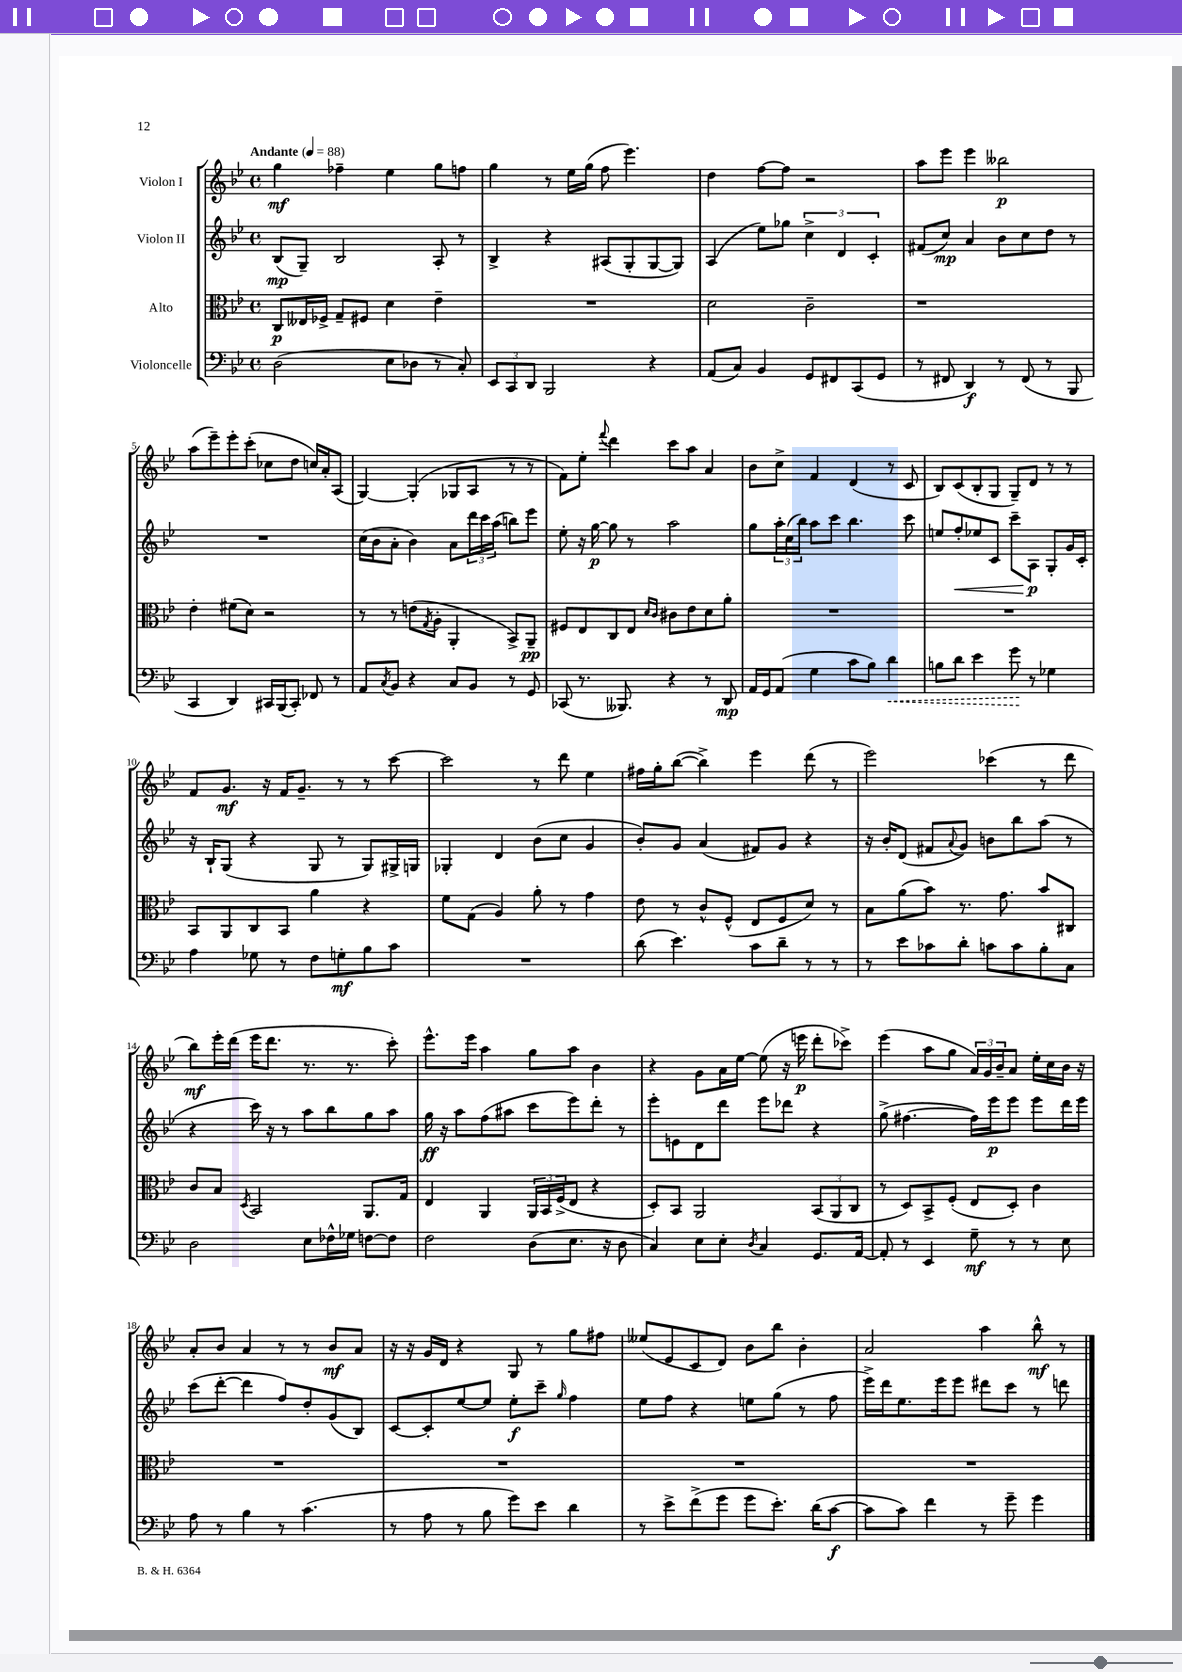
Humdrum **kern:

**kern	**dynam	**kern	**dynam	**kern	**dynam	**kern	**dynam
*part4	*part4	*part3	*part3	*part2	*part2	*part1	*part1
*staff4	*staff4	*staff3	*staff3	*staff2	*staff2	*staff1	*staff1
*I"Violoncelle	*	*I"Alto	*	*I"Violon II	*	*I"Violon I	*
*clefF4	*	*clefC3	*	*clefG2	*	*clefG2	*
*k[b-e-]	*	*k[b-e-]	*	*k[b-e-]	*	*k[b-e-]	*
*M4/4	*	*M4/4	*	*M4/4	*	*M4/4	*
*met(c)	*	*met(c)	*	*met(c)	*	*met(c)	*
*MM88	*	*MM88	*	*MM88	*	*MM88	*
=1	=1	=1	=1	=1	=1	=1	=1
!	!	!	!	!	!	!LO:TX:a:B:t=Andante	!
(2D\	.	8C/L	p	(8B-/L	mp	4gg\	mf
.	.	16E--X/L	.	8G~/J)	.	.	.
.	.	16F-X^/JJ	.	.	.	.	.
.	.	8G~/L	.	2B-/	.	4ff-X~\	.
.	.	8F#X/J	.	.	.	.	.
8E-\L	.	4d\	.	.	.	4ee-\	.
8D-X\J	.	.	.	.	.	.	.
8r	.	4e-~\	.	8A'/	.	8gg\L	.
8C'/)	.	.	.	8r	.	8ffn\J	.
=2	=2	=2	=2	=2	=2	=2	=2
12EE-/L	.	1r	.	4B-^/	.	4gg\	.
12CC/	.	.	.	.	.	.	.
12DD/J	.	.	.	.	.	.	.
2BBB-/	.	.	.	4r	.	8r	.
.	.	.	.	.	.	16ee-\LL	.
.	.	.	.	.	.	(16gg\JJ	.
.	.	.	.	(8A#X/L	.	8ff\	.
.	.	.	.	8G'/	.	4.eee-\)	.
4r	.	.	.	[8G/	.	.	.
.	.	.	.	8G/J])	.	.	.
=3	=3	=3	=3	=3	=3	=3	=3
(8AA/L	.	2d\	.	(4A/	.	4dd\	.
8C/J)	.	.	.	.	.	.	.
4BB-/	.	.	.	8ee-\L)	.	[8ff\L	.
.	.	.	.	8gg-X\J	.	8ff\J]	.
8GG/L	.	2c~\	.	6cc^\	.	2r	.
8FF#X/	.	.	.	.	.	.	.
.	.	.	.	6d/	.	.	.
(8CC/	.	.	.	.	.	.	.
.	.	.	.	6c'/	.	.	.
8GG/J	.	.	.	.	.	.	.
=4	=4	=4	=4	=4	=4	=4	=4
8r	.	1r	.	(8f#X/L	.	8aa\L	.
8FF#X/	.	.	.	8cc/J)	mp	8eee-\J	.
4DD/)	f	.	.	4a/	.	4eee-\	.
8r	.	.	.	8b-\L	.	2bb--X\	p
(8FF#/	.	.	.	8cc\	.	.	.
8r	.	.	.	8dd\J	.	.	.
8BBB-/	.	.	.	8r	.	.	.
!!LO:LB:g=z
=5	=5	=5	=5	=5	=5	=5	=5
4CC/	.	4e-'\	.	1r	.	(8aa\L	.
.	.	.	.	.	.	8eee-~\)	.
4DD/)	.	(8f#X\L	.	.	.	8eee-'\	.
.	.	8d\J)	.	.	.	(8ccc'\J	.
16CC#X/LL	.	2r	.	.	.	8cc-X\L	.
(16BBB-/J	.	.	.	.	.	.	.
8CC#'/J)	.	.	.	.	.	8dd\J	.
8FF-X/	.	.	.	.	.	16ccn/LL)	.
.	.	.	.	.	.	16a'/J	.
8r	.	.	.	.	.	(8A/J	.
=6	=6	=6	=6	=6	=6	=6	=6
8AA/L	.	8r	.	(16cc\LL	.	[4G/)	.
.	.	.	.	16b-\J	.	.	.
8qC/	.	.	.	.	.	.	.
8BB-/J	.	8r	.	8a'\J	.	.	.
4r	.	(8en\L	.	4b-\)	.	(4G'/]	.
.	.	8qG/	.	.	.	.	.
.	.	8A'\J	.	.	.	.	.
8C/L	.	4AA'/	.	8a\L	.	8G-X/L	.
8BB-/J	.	.	.	24ddd\L	.	8A/J	.
.	.	.	.	24ccc\	.	.	.
.	.	.	.	(24aa\JJ	.	.	.
8r	.	8BB-^/L)	.	8bbn\L)	.	8r	.
8GG/	.	8AA~/J	pp	8eee-\J	.	8r	.
=7	=7	=7	=7	=7	=7	=7	=7
(8CC-X/	.	8F#X/L	.	8ee-'\	.	8f\L)	.
8.r	.	8E-/	.	16r	.	8ee-'\J	.
.	.	.	.	[16gg\	p	.	.
.	.	.	.	.	.	8qqfff/	.
.	.	8C/	.	8gg\]	.	4ddd\	.
8.BBB--X/)	.	.	.	.	.	.	.
.	.	8E-/J	.	8r	.	.	.
.	.	16qqd/LL	.	.	.	.	.
.	.	16qqc/JJ	.	.	.	.	.
4r	.	8c#X\L	.	2aa\	.	8ccc\L	.
.	.	8e-\	.	.	.	8aa\J	.
8r	.	8d\	.	.	.	4a/	.
8DD/	mp	8a'\J	.	.	.	.	.
=8	=8	=8	=8	=8	=8	=8	=8
16AA/LL	.	1r	.	8gg\L	.	8b-\L	.
16GG/J	.	.	.	.	.	.	.
(8AA/J	.	.	.	24aa'\L	.	8cc^\J	.
.	.	.	.	(24cc\	.	.	.
.	.	.	.	24bb-\JJ)	.	.	.
4G\	.	.	.	8aa\L	.	4f/	.
.	.	.	.	8ccc\J	.	.	.
8c\L	.	.	.	4.bb-\	.	(4d/	.
8B-\J)	.	.	.	.	.	.	.
!	!LO:HP:b	!	!	!	!	!	!
4d\	<	.	.	.	.	8r	.
.	.	.	.	8ccc\	.	8c/	.
=9	=9	=9	=9	=9	=9	=9	=9
8Bn\L	.	1r	.	8een/L	.	8B-/L)	.
!	!	!	!	!	!LO:HP:b	!	!
8d\J	.	.	.	8ff'/	<	(8c/	.
4e-\	.	.	.	8ee-X/	.	8B-'/	.
.	.	.	.	8c/J	.	8G/J	.
8g\	.	.	.	8ccc~\L	.	8G~/L)	.
8r	[	.	.	8A\J	p	8d/J	.
4G-X\	.	.	.	8G'/L	[	8r	.
.	.	.	.	16g/L	.	8r	.
.	.	.	.	16c'/JJ	.	.	.
!!LO:LB:g=z
=10	=10	=10	=10	=10	=10	=10	=10
4A\	.	8BB-/L	.	16r	.	8f/L	.
.	.	.	.	16B-`/KL	.	.	.
.	.	8AA/	.	(8G/J	.	8.g/J	mf
8G-X\	.	8C/	.	4r	.	.	.
.	.	.	.	.	.	16r	.
8r	.	8BB-/J	.	.	.	16f/KL	.
.	.	.	.	.	.	8.g~/J	.
8F\L	.	4a\	.	8G/	.	.	.
8Gn'\	mf	.	.	8r	.	8r	.
8B-\	.	4r	.	8G/L)	.	8r	.
8c\J	.	.	.	16G#X^/L	.	[8ccc\	.
.	.	.	.	16Gn/JJ	.	.	.
=11	=11	=11	=11	=11	=11	=11	=11
1r	.	8f\L	.	4G-X'/	.	2ccc\]	.
.	.	(8G\J	.	.	.	.	.
.	.	4A/)	.	4d/	.	.	.
.	.	8a'\	.	(8b-\L	.	8r	.
.	.	8r	.	8cc\J	.	8ddd\	.
.	.	4g\	.	4g/	.	4ee-\	.
=12	=12	=12	=12	=12	=12	=12	=12
(8d\	.	8e-\	.	8b-'/L)	.	16ff#X\LL	.
.	.	.	.	.	.	16gg'\J	.
4.e-\)	.	8r	.	8g/J	.	([8bb-\J	.
.	.	8c^^/L	.	(4a/	.	4bb-^\])	.
.	.	(8F^^/J	.	.	.	.	.
8c\L	.	8E-/L	.	8f#X/L)	.	4eee-\	.
8d~\J	.	8F/	.	8g/J	.	.	.
8r	.	8d/J)	.	4r	.	(8ddd\	.
8r	.	8r	.	.	.	8r	.
=13	=13	=13	=13	=13	=13	=13	=13
8r	.	8B-\L	.	16r	.	2eee-\)	.
.	.	.	.	16b-'/KL	.	.	.
8e-\L	.	(8a\	.	(8d/J	.	.	.
8c-X\	.	8b-\J)	.	8f#X/L	.	.	.
.	.	.	.	8qqa/	.	.	.
8d'\J	.	8.r	.	8g/J)	.	.	.
8cn\L	.	.	.	8bn\L	.	(4ccc-X\	.
.	.	8.g\	.	.	.	.	.
8c\	.	.	.	8bb-\	.	.	.
8B-'\	.	8b-/L	.	(8aa\J	.	8r	.
8C\J	.	8C#X/J	.	8r	.	8ddd\	.
!!LO:LB:g=z
=14	=14	=14	=14	=14	=14	=14	=14
2D\	.	8c/L	.	4r	.	8bb-\L)	mf
.	.	8B-/J	.	.	.	16eee-'\L	.
.	.	.	.	.	.	(16ddd\JJ	.
.	.	8qD/	.	.	.	.	.
.	.	2BB-/	.	16ccc\)	.	16eee-\KL	.
.	.	.	.	16r	.	8.ddd\J	.
.	.	.	.	8r	.	.	.
8E-\L	.	.	.	8aa\L	.	8.r	.
16F-X^^\L	.	.	.	8bb-\	.	.	.
16G-X\JJ	.	.	.	.	.	8.r	.
[8Fn\L	.	8.AA/L	.	8gg\	.	.	.
8F\J]	.	.	.	8aa\J	.	8ccc'\)	.
.	.	16G/Jk	.	.	.	.	.
=15	=15	=15	=15	=15	=15	=15	=15
2F\	.	4E-/	.	16gg\	ff	8.eee-^^\L	.
.	.	.	.	16r	.	.	.
.	.	.	.	8aa\L	.	.	.
.	.	.	.	.	.	16eee-\Jk	.
.	.	4AA/	.	(8ff\	.	4aa\	.
.	.	.	.	8aa#X\J	.	.	.
(8D\L	.	24AA/LL	.	8ccc\L	.	8gg\L	.
.	.	24BB-/	.	.	.	.	.
.	.	(24F^/J	.	.	.	.	.
8.E-\J	.	8E-/J	.	8eee-\)	.	8aa\J	.
.	.	4r	.	8ddd'\J	.	4b-\	.
16r	.	.	.	.	.	.	.
8D\	.	.	.	8r	.	.	.
=16	=16	=16	=16	=16	=16	=16	=16
4C/)	.	8D'/L)	.	8eee-'\L	.	4r	.
.	.	8BB-/J	.	8en\	.	.	.
8E-\L	.	2AA/	.	8d\	.	8g\L	.
8E-'\J	.	.	.	8ddd\J	.	16a\L	.
.	.	.	.	.	.	[16ee-\JJ	.
8qD/	.	.	.	.	.	.	.
4C/	.	.	.	8eee-\L	.	(8ee-\]	.
.	.	.	.	8ddd-X\J	.	16r	.
.	.	.	.	.	.	16eeen\	p
8.GG/L	.	(12BB-/L	.	4r	.	8ddd'\L	.
.	.	12AA/	.	.	.	.	.
.	.	.	.	.	.	8ccc-X^\J)	.
.	.	12C/J	.	.	.	.	.
[16AA/Jk	.	.	.	.	.	.	.
=17	=17	=17	=17	=17	=17	=17	=17
8AA'/]	.	8r	.	(8gg^\	.	(4eee-\	.
8r	.	8D/L)	.	[4.ff#X\	.	.	.
4EE-/	.	8BB-^/	.	.	.	8aa\L	.
.	.	(8F'/J	.	.	.	8gg\J	.
8G~\	mf	8E-/L	.	16ff#\LL])	.	24a/LL)	.
.	.	.	.	.	.	24g/	.
.	.	.	.	16eee-\J	p	.	.
.	.	.	.	.	.	24b-~/J	.
8r	.	8D'/J)	.	8eee-\J	.	8a/J	.
8r	.	4c\	.	8eee-\L	.	16ee-'\LL	.
.	.	.	.	.	.	16cc\	.
8E-\	.	.	.	16ddd\L	.	16b-\JJ	.
.	.	.	.	16eee-\JJ	.	16r	.
!!LO:LB:g=z
=18	=18	=18	=18	=18	=18	=18	=18
8A\	.	1r	.	(8ccc\L	.	8a'/L	.
8r	.	.	.	[8ddd'\J	.	8b-/J	.
4B-\	.	.	.	4ddd\]	.	4a/	.
8r	.	.	.	8ff/L)	.	8r	.
(4.c\	.	.	.	8dd'/	.	8r	.
.	.	.	.	(8g/	.	8b-/L	mf
.	.	.	.	8B-/J)	.	8a/J	.
=19	=19	=19	=19	=19	=19	=19	=19
8r	.	1r	.	[8c/L	.	16r	.
.	.	.	.	.	.	16r	.
8A\	.	.	.	8c'/]	.	16g/LL	.
.	.	.	.	.	.	16d/JJ	.
8r	.	.	.	[8ee-/	.	4r	.
8B-\	.	.	.	8ee-/J]	.	.	.
8g\L)	.	.	.	8ee-'\L	f	8G/	.
8e-\J	.	.	.	8ccc~\J	.	8r	.
.	.	.	.	16qqgg/	.	.	.
4d\	.	.	.	4ff\	.	8gg\L	.
.	.	.	.	.	.	8ff#X\J	.
=20	=20	=20	=20	=20	=20	=20	=20
8r	.	1r	.	8ee-\L	.	(8ee--X/L	.
8e-^\L	.	.	.	8ff\J	.	8e-/	.
(8f^\	.	.	.	4r	.	8c/	.
8g\J	.	.	.	.	.	8d/J)	.
8g\L	.	.	.	8een\L	.	8b-\L	.
8.e-'\J)	.	.	.	(8gg\J	.	8bb-\J	.
.	.	.	.	8r	.	4b-'\	.
(16d\KL	.	.	.	.	.	.	.
[8c\J	f	.	.	8ff\	.	.	.
=21	=21	=21	=21	=21	=21	=21	=21
8c\L]	.	1r	.	16eee-^\LL)	.	2a/	.
.	.	.	.	16ddd\J	.	.	.
8c\J)	.	.	.	8.ee-\	.	.	.
4f\	.	.	.	.	.	.	.
.	.	.	.	16eee-\k	.	.	.
.	.	.	.	8eee-\J	.	.	.
8r	.	.	.	8ddd#X\L	.	4aa\	.
8g~\	.	.	.	8ccc\J	.	.	.
4g\	.	.	.	8r	.	8bb-^^\	mf
.	.	.	.	8dddn\	.	8r	.
==	==	==	==	==	==	==	==
*-	*-	*-	*-	*-	*-	*-	*-
